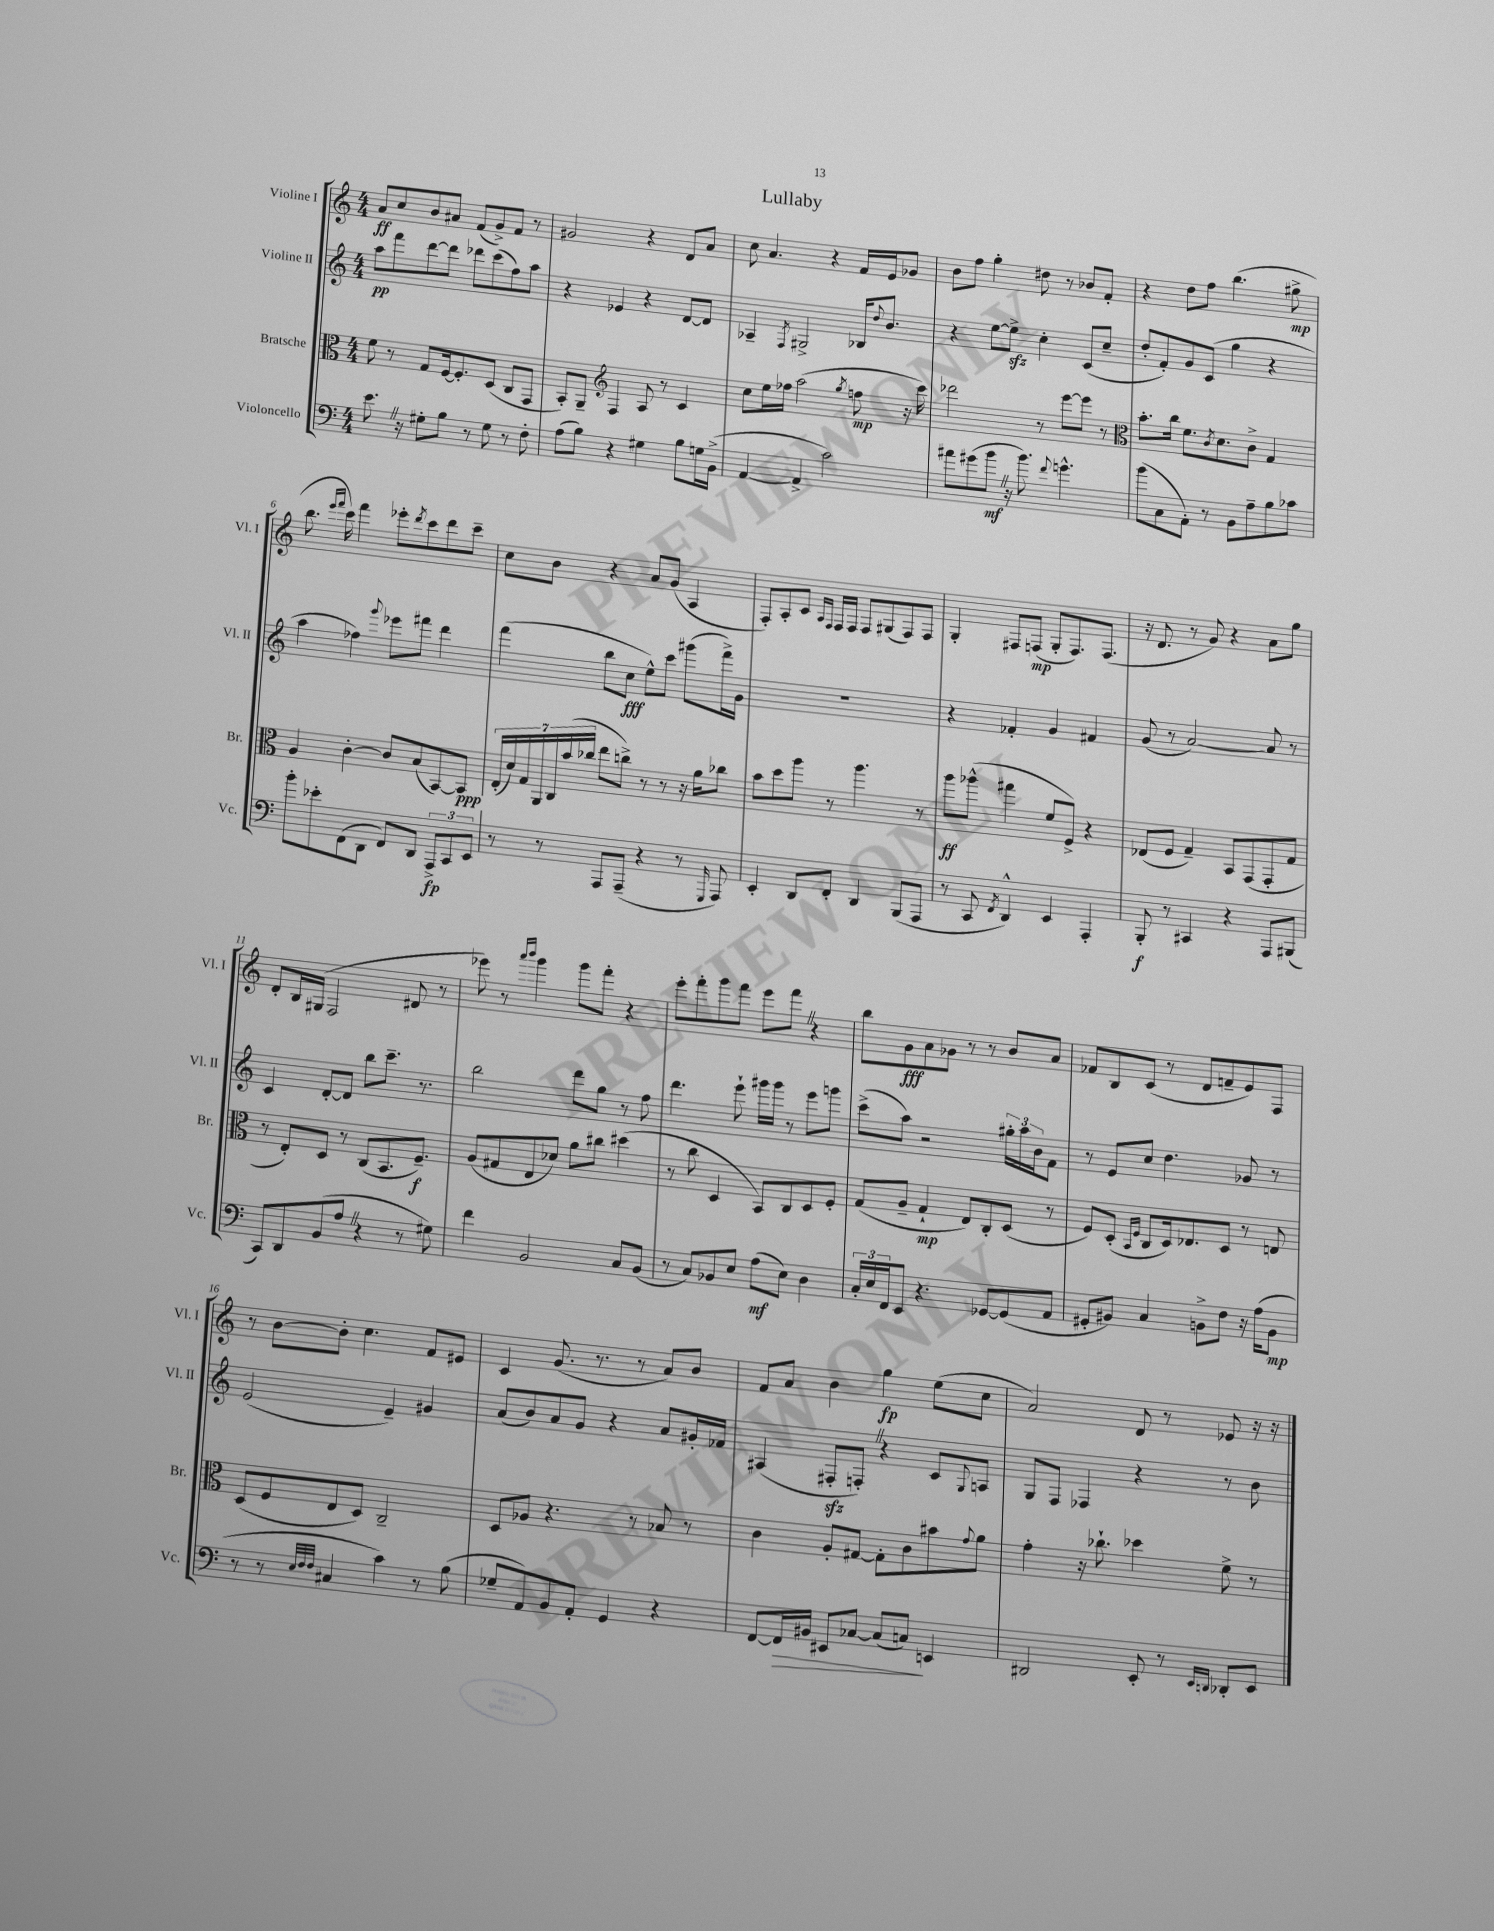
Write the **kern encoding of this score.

**kern	**kern	**kern	**kern
*staff4	*staff3	*staff2	*staff1
*clefF4	*clefC3	*clefG2	*clefG2
*k[]	*k[]	*k[]	*k[]
*M4/4	*M4/4	*M4/4	*M4/4
8.e\	8f\	8aa\L	8a/L
.	8r	8fff\	8cc/
16r	.	.	.
8G#'\L	8G/L	[8ddd\	8b/
8B\J	[16F/k	8ddd\]J	8a#/J
.	8.F'/]	.	.
8r	.	8ddd-\L	(8f/L
8G#\	(8D/J	(8ccc\	8g^/)
8r	8C/L	8ff\)	8f/J
8F'\	8GG/J	8aa\J	8r
=	=	=	=
(8A\L	8BB'/L)	4r	2g#/
8B\J)	8AA~/J	.	.
*	*clefG2	*	*
4r	4F/	4e-/	.
4G#\	8A/	4r	4r
.	8r	.	.
8B\L	4c/	[8d/L	8d/L
16G\L	.	8d/]J	8a/J
(16BB^\JJ	.	.	.
=	=	=	=
[4AA/	8cc\L	4A-~/	8cc\
.	16ee\L	.	4.a/
.	16ff-\JJ	.	.
.	.	8qF/	.
4AA^/]	(2aa\	2G#^/	.
2c\)	.	.	4r
.	8qgg/	.	.
.	8ff\	16B-/LK	16f/LL
.	.	8qqdd/	.
.	.	8.b/J	16e/J
.	16r	.	8g-/J
.	16ccc\)	.	.
=	=	=	=
8a#\L	2ddd-\	4r	8b\L
(8g#\	.	.	8ff\J
8b\J	.	[8ee\L	4gg'\
16r	.	8ee^\]J	.
8.b\)	.	.	.
.	8r	4cc'\	8dd#\
8qqf/	.	.	.
4.g^^\	[8eee\L	.	8r
.	8eee\]J	(8c/L	8b-/L
.	8r	8cc~/J	8f'/J
=	=	=	=
*	*clefC3	*	*
(8b\L	8.b'\L	8dd'/L	4r
8C\	.	8f'/)	.
.	16cc\Jk	.	.
8AA'\J)	8.f\L	8g/	8dd\L
8r	.	(8c/J	8ff\J
.	8qc/	.	.
.	8.d\	.	.
8BB\L	.	4gg\	(4.bb\
8A~\	8c^\J	.	.
8B\	4G/	4r	.
8c-\J	.	.	8gg#^\
=	=	=	=
8b'\L	4A/	4aa\	8.bb\
8e-'\	.	.	.
.	.	.	16qqeee/LL
.	.	.	16qqfff/JJ
.	.	.	16ccc\)
(8FF\	[4c'\	4ff-\)	4fff\
8DD\J	.	.	.
.	.	8qqggg/	.
8FF/L)	8c/]L	8eee-\L	8eee-'\L
.	.	.	8qddd/
8DD/J	(8B/	8fff#\J	8ccc\
12AAA^/L	[8BB/)	4ddd\	8ddd\
12CC/	.	.	.
.	8BB/]J	.	8ccc~\J
12EE/J	.	.	.
=	=	=	=
8r	(28E'/LL	(4fff\	8cc\L
.	28d/)	.	.
.	28G/	.	.
.	28AA/	.	.
8r	.	.	8b\J
.	28C/	.	.
.	(28b/	.	.
.	28cc-/JJ	.	.
8AAA/L	8ee\L	8bb\L	4r
(8AAA~/J	8cc^\J)	8cc\J	.
4r	8r	8ee^^\L)	8a/L
.	8r	8ccc\J	(8g/J
8r	16r	(8ggg#\L	4A/
.	16a\LK	.	.
16qqGGG/	.	.	.
8AAA/)	8cc-\J	16fff^\L)	.
.	.	16g\JJ	.
=	=	=	=
4EE'/	8b\L	1r	8F'/L)
.	8dd\	.	8A'/
8DD/L	8aa\J	.	8c/J
.	.	.	16qqA/LL
.	.	.	16qqF/JJ
8FF'/J	8r	.	16F/LL
.	.	.	16F/JJ
4DD/	4.aa\	.	8F/L
.	.	.	(8G#/
(8BBB/L	.	.	8F/)
8AAA/J	8r	.	8F/J
=	=	=	=
8r	8aa\L	4r	4G'/
8CC/	(8aa-^^\J	.	.
8qFF/	.	.	.
4DD^^/)	4gg#\	4f-'/	8F#/L
.	.	.	(8F/J
4EE/	8f/L	4g/	8G'/L
.	8F^/J)	.	8.F/)
4AAA'/	4r	4f#/	.
.	.	.	(8.F/J
=	=	=	=
8BBB'/	(8E-/L	(8g/	16r
.	.	.	8.d/
8r	8F/J	8r	.
4CC#/	4G~/)	[2a/)	8r
.	.	.	8g/)
4r	8BB/L	.	4r
.	(8GG/	.	.
8AAA/L	8GG'/	8a/]	8a\L
(8BBB#/J	8G/J	8r	8gg\J
=	=	=	=
8CC/L)	8r	4c/	8d'/L
8DD/	8E'/L)	.	16B/L
.	.	.	(16G#/JJ
(8BB/	8D/J	[8d'/L	2F/
8A/J	8r	8d/]J	.
4r	(8C/L	8bb\L	.
.	8.BB/	8.ccc~\J	.
8r	.	.	8d#/
.	8.F~/J)	8.r	.
8G#\)	.	.	8r
=	=	=	=
4f\	(8A/L	2bb\	8eee-\)
.	8G#/	.	8r
.	.	.	16qqaaa/LL
.	.	.	16qqbbb/JJ
2BB/	8E/	.	4ggg\
.	8d-/J)	.	.
.	8a\L	8ddd\L	8ggg\L
.	8cc#\J	8gg\J	8fff'\J
8C/L	(4dd#\	8r	4r
(8BB/J	.	8ff\	.
=	=	=	=
8r	8r	4.ddd\	8eee'\L
8C/L)	8cc\	.	8fff'\
8BB-/	4D/	.	8ggg\
8E/J	.	8eee`\	8fff\J
(8A\L	8BB/L)	16ggg#\LL	8eee\L
.	.	16ggg#\JJ	.
8E\J)	8C/	8r	8fff\J
4D\	8D/	8eee\L	4r
.	8F'/J	8ggg\J	.
=	=	=	=
24C'/LL	(8G/L	(8ccc^\L	8bb\L
24E/	.	.	.
24FF/J	.	.	.
8EE/J	8A~/J	8aa\J)	8g\
4.r	4G`/	2r	8a\
.	.	.	8g-\J
.	8E/L)	.	8r
[8GG-/L	8C'/	.	8r
(8GG-/]	(8D/J	24gg#'\LL	8b/L
.	.	24aa\	.
.	.	24b\J	.
8AA/J	8r	8f\J	8a/J
=	=	=	=
8GG#'/L	8F/L)	8r	8f-/L
8BB#/J)	(8D'/J	8e/L	8B/
.	16qqBB/LL	.	.
.	16qqF/JJ	.	.
4C/	8C/L	8cc/J	(8c/J
.	16D/k)	4.dd\	8r
.	8.E-/	.	.
8BB^\L	.	.	8d/L
8F\J	8D/J	.	8f~/
16r	8r	8g-/	8e/)
(16A\LK	.	.	.
8BB\J	8E/	8r	8F/J
=	=	=	=
8r	(8D/L	(2e/	8r
8r	8F/	.	[8b\L
32qqE/LLL	.	.	.
32qqF/	.	.	.
32qqF/JJJ	.	.	.
4C#/	8E/	.	8b'\]J
.	8D/J)	.	4.cc\
4c\)	2C~/	4e~/)	.
8r	.	4g#/	8f/L
(8B\	.	.	8e#/J
=	=	=	=
8G-~/L	8D/L	(8a/L	4c/
8AA/)	8A-/J	8b/)	.
8BB/	4.r	8a/	(8.g/
8AA'/J	.	8g/J	.
.	.	.	8.r
4GG/	.	4r	.
.	8r	.	8r
4r	8B-/	8a/L	8a/L)
.	8r	16g#'/L	8b/J
.	.	16f-/JJ	.
=	=	=	=
[8FF/L	4c\	(4A#/	8f/L
16FF/]L	.	.	8a/J
16BB#/JJ	.	.	.
8EE#/L	8A'/L	8F#'/L	4b\
[8C-/J	[8G#/J	8F'/J)	.
(8C-/]L	8G#'\]L	4r	4gg\
8C/J)	8c\	.	.
4EE/	8b#\	8c/L	(8ee\L
.	8qqg/	8qqG/	.
.	8a\J	8A/J	8cc\J
=	=	=	=
2DD#/	4g'\	8G/L	2a/)
.	.	8F/J	.
.	16r	4F-/	.
.	8.cc-`\	.	.
8EE'/	4dd-\	4r	8d/
8r	.	.	8r
16qqEE/LL	.	.	.
16qqDD/JJ	.	.	.
8DD-'/L	8f^\	8r	8e-/
8EE/J	8r	8b\	16r
.	.	.	16r
==	==	==	==
*-	*-	*-	*-
